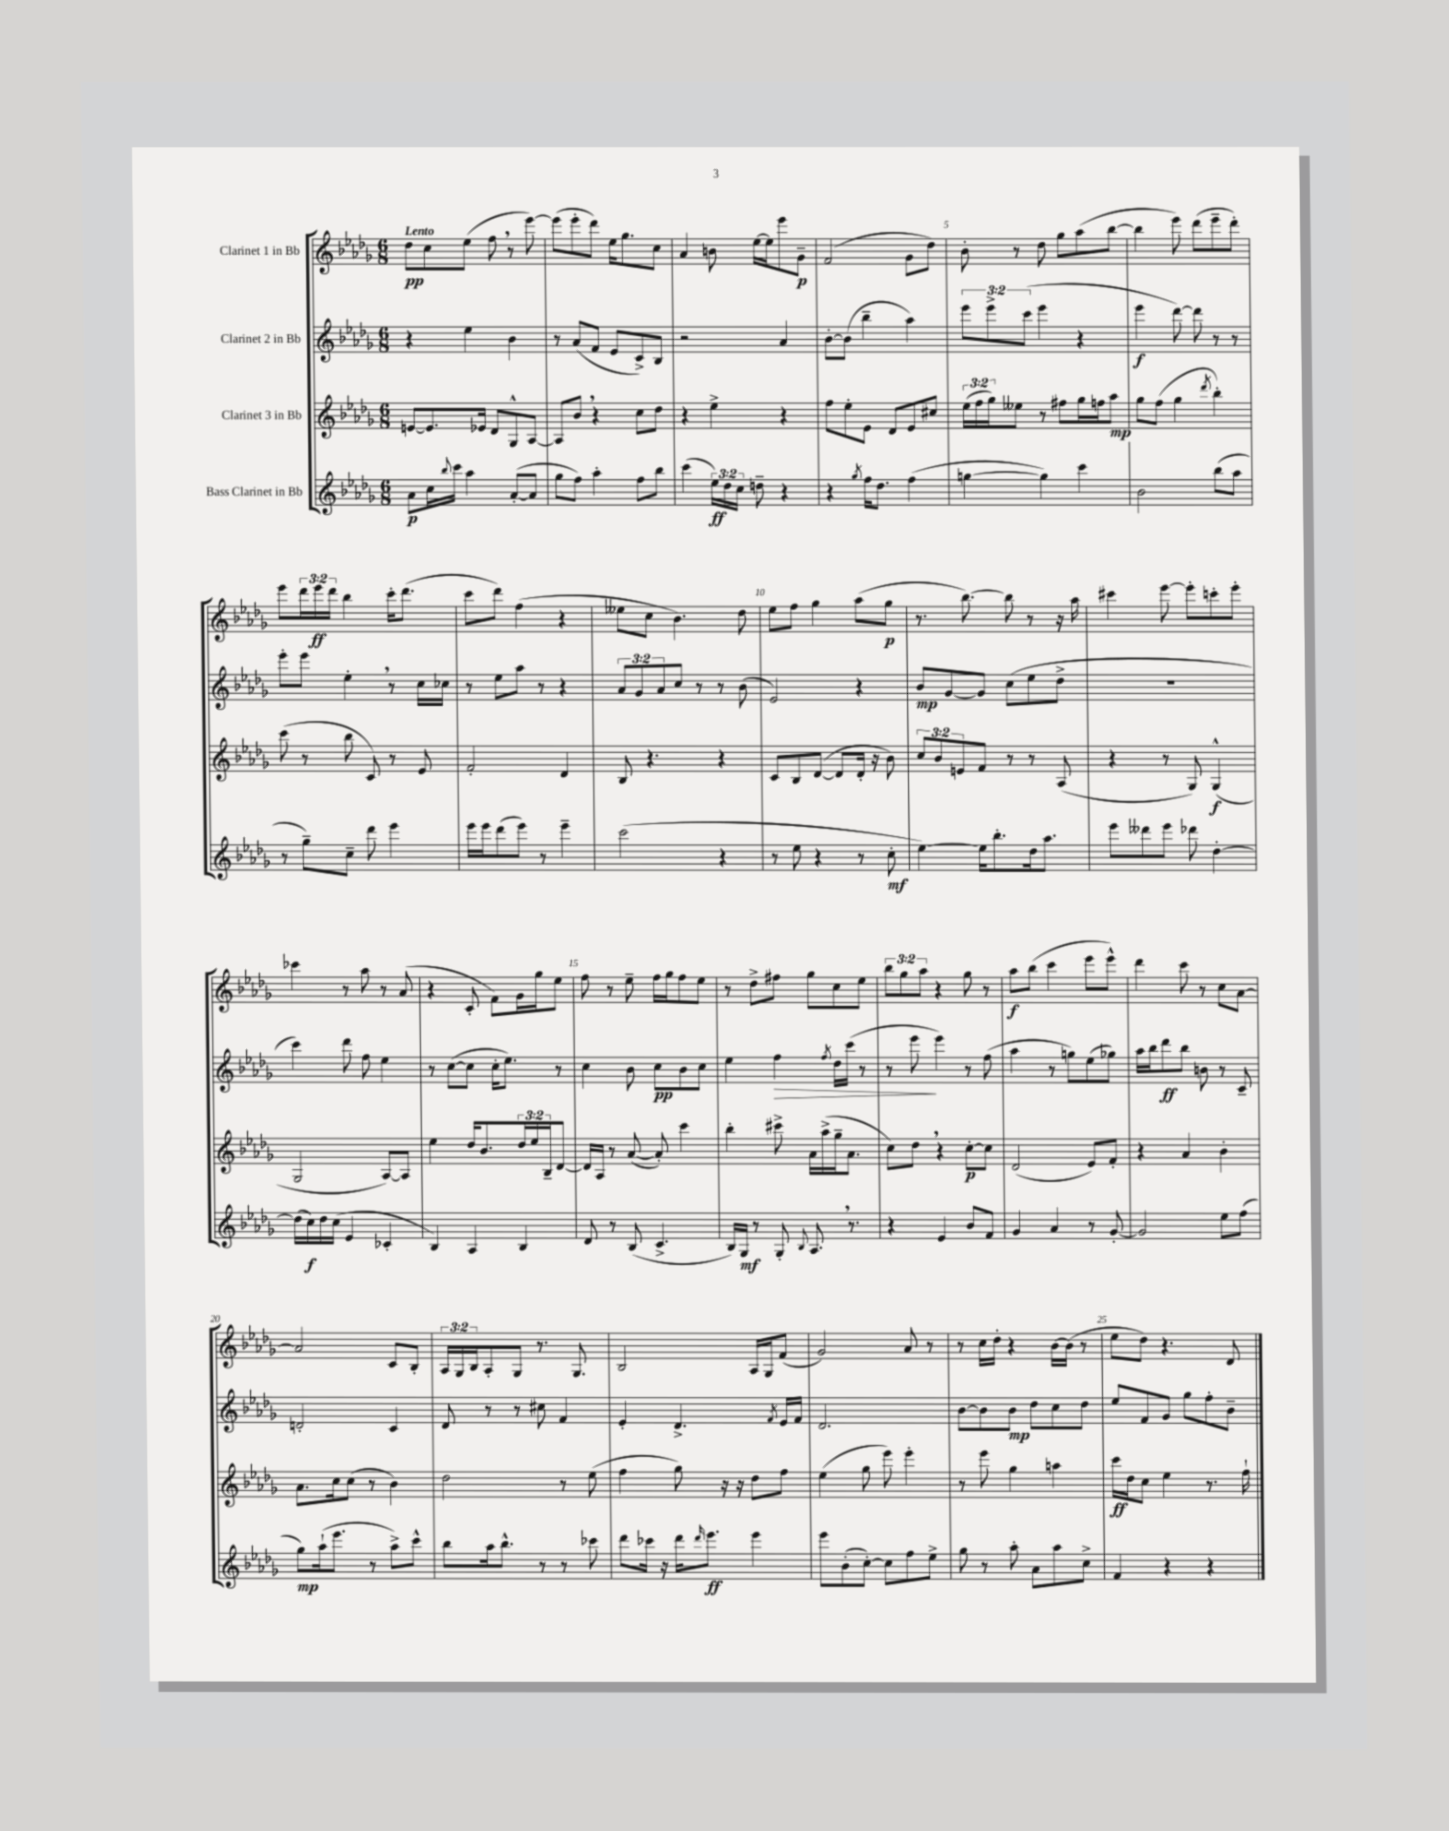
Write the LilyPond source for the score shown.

<<
\new StaffGroup <<
\new Staff = "s0" \with { instrumentName = "Clarinet 1 in Bb" } {
    \clef treble \key des \major \numericTimeSignature \time 6/8 \override Staff.TupletNumber.text = #tuplet-number::calc-fraction-text \tempo "Lento"
    des''8\pp c''8 ees''8( f''8 \breathe r8 ees'''8~) |
    ees'''8( ees'''8-. des'''8) ees''16 ges''8. c''8 |
    aes'4 b'8 ees''16~ ees''16 ees'''8 ges'8--\p |
    f'2( ges'8 des''8) |
    bes'8-. r8 des''8 ges''8 aes''8( bes''8~ |
    bes''4 ees'''8) des'''8( ees'''8-- des'''8-.) |
    ees'''8 \tuplet 3/2 { des'''16 ees'''16\ff des'''16 } bes''4 c'''16-. des'''8.( |
    c'''8 des'''8) f''4( r4 |
    eeses''8 c''8 bes'4.) des''8 |
    ees''8 f''8 ges''4 aes''8( ges''8\p |
    r8. bes''8.~) bes''8 r8 r16 aes''16 |
    cis'''4 ees'''8~ ees'''8-. c'''8-. ees'''8-. |
    ces'''4 r8 aes''8 r8 aes'8( |
    r4 c'8-. f'8) ges'16 ges''16 ees''8 |
    f''8 r8 ees''8-- f''16 ges''16 f''8 ees''8 |
    r8 des''8-> fis''8 ges''8 c''8 ees''8 |
    \tuplet 3/2 { bes''8 ges''8 aes''8 } r4 ges''8 r8 |
    aes''8\f bes''8( c'''4 ees'''8 ees'''8-^) |
    des'''4 c'''8 r8 c''8 aes'8~ |
    aes'2 c'8 bes8-. |
    \tuplet 3/2 { aes16 ges16 bes16 } aes8-. ges8 r8. ges8. |
    bes2 aes16 ges16 f'8( |
    ges'2) aes'8 r8 |
    r8 c''16 des''16-. r4 bes'16~ bes'16( r8 |
    ees''8 des''8) r4. des'8 \bar "|." |
}
\new Staff = "s1" \with { instrumentName = "Clarinet 2 in Bb" } {
    \clef treble \key des \major \numericTimeSignature \time 6/8 \override Staff.TupletNumber.text = #tuplet-number::calc-fraction-text
    r4 ees''4 bes'4 |
    r8 aes'8( f'8 ees'8 c'8->) bes8 |
    r2 aes'4 |
    bes'8~-. bes'8( bes''4-- aes''4) |
    \tuplet 3/2 { ees'''8 ees'''8-> c'''8( } ees'''4 r4 |
    ees'''4\f des'''8~) des'''8 r8 r8 |
    ees'''8-. ees'''8 ees''4-. \breathe r8 c''16 ces''16 |
    r8 ees''8 aes''8 r8 r4 |
    \tuplet 3/2 { aes'8 ges'8 aes'8 } c''8 r8 r8 bes'8( |
    ees'2) r4 |
    bes'8\mp ges'8~ ges'8 c''8( ees''8 des''8-> |
    R2. |
    c'''4) des'''8 f''8 ees''4 |
    r8 c''8~( c''8 c''16-. ees''8.) r8 |
    c''4 bes'8 c''8\pp bes'8 c''8 |
    ees''4 f''4\> \acciaccatura { f''8 } des''16 c'''16( r8 |
    r8 ees'''8\! ees'''4) r8 f''8( |
    aes''4 r8 g''8) ees''8( ges''8) |
    aes''16 bes''16 des'''8\ff bes''8 b'8 r8 c'8-- |
    d'2-. c'4 |
    des'8 r8 r8 cis''8 f'4 |
    ees'4-. des'4.-> \acciaccatura { f'8 } ees'16 f'16 |
    des'2. |
    bes'8~ bes'8 bes'8\mp des''8 c''8 des''8 |
    ees''8 f'8 ges'8 ges''8 f''8-. bes'8-- \bar "|." |
}
\new Staff = "s2" \with { instrumentName = "Clarinet 3 in Bb" } {
    \clef treble \key des \major \numericTimeSignature \time 6/8 \override Staff.TupletNumber.text = #tuplet-number::calc-fraction-text
    e'8~ e'8. ees'16 des'8 ges8-^ aes8~ |
    aes8 bes'8 \breathe r4 c''8 des''8 |
    r4 ees''4-> r4 |
    f''8 ees''8-. ees'8 des'8 ees'8 cis''8 |
    \tuplet 3/2 { ees''16( f''16 ges''16) } eeses''8 r8 fis''8 ges''16 f''16 aes''8\mp |
    ges''8 f''8( ges''4 \acciaccatura { des'''8 } bes''4-.) |
    c'''8( r8 bes''8 c'8) r8 ees'8 |
    f'2-. des'4 |
    bes8 r4. r4 |
    c'8 bes8 des'8~( des'8 des'16-. r16 bes'8) |
    \tuplet 3/2 { c''8 bes'8 e'8 } f'8 r8 r8 aes8( |
    r4 r8 ges8) ges4-^\f( |
    ges2 aes8~) aes8 |
    ees''4 des''16 bes'8. \tuplet 3/2 { des''16 ees''16 bes16-- } des'8~ |
    des'16 aes16 r8 aes'8~( aes'8-.) c'''4 |
    bes''4-. cis'''8-> aes'16 aes''16->( ges''16-- aes'8. |
    c''8) des''8 \breathe r4 c''8~-.\p c''8 |
    des'2( ees'8) f'8-. |
    r4 aes'4 bes'4-. |
    aes'8. c''16 c''8( r8 bes'4) |
    des''2 r8 ees''8( |
    f''4 ges''8) r16 r16 des''8 f''8 |
    ees''4( ges''8 ees'''8) ees'''4-. |
    r8 ees'''8 ges''4 a''4 |
    c'''16\ff des''16 c''8 ees''4 r8. f''16-! \bar "|." |
}
\new Staff = "s3" \with { instrumentName = "Bass Clarinet in Bb" } {
    \clef treble \key des \major \numericTimeSignature \time 6/8 \override Staff.TupletNumber.text = #tuplet-number::calc-fraction-text
    aes'8\p c''16 \appoggiatura { bes''8 } c'''16 aes''4 aes'8~-.( aes'8 |
    ges''8 f''8) aes''4-. f''8 bes''8 |
    c'''4( \tuplet 3/2 { ees''16\ff) des''16 c''16 } d''8-- r4 |
    r4 \acciaccatura { ges''8 } f''16 des''8. f''4( |
    g''4~ g''4) c'''4 |
    bes'2 bes''8( aes''8 |
    r8 ges''8--) c''8-- des'''8 ees'''4 |
    ees'''16 ees'''16 des'''8( ees'''8) r8 ees'''4-- |
    c'''2( r4 |
    r8 ees''8 r4 r8 c''8-.\mf |
    ees''4~) ees''16 bes''8.-. des''16 aes''8. |
    ees'''8 deses'''8 ees'''8 des'''8 des''4~-. |
    des''16( c''16\f) des''16 c''16( ees'4 ces'4-. |
    bes4) aes4 bes4 |
    des'8 r8 bes8( c'4.-> |
    bes16) ges16\mf r8 ges8-. \appoggiatura { bes8 } aes8. \breathe r8. |
    r4 ees'4 bes'8 f'8 |
    ges'4 aes'4 r8 ges'8~-. |
    ges'2 ees''8 f''8( |
    ges''8\mp) aes''16-!( ees'''8. r8 aes''8->) c'''8-^ |
    bes''8 aes''16 bes''8.-^ r8 r8 ces'''8 |
    des'''8 ces'''16 r16 des'''16 \grace { des'''16 } ees'''8.\ff ees'''4 |
    ees'''8 bes'8-.( c''8~-.) c''8 f''8 ees''8-> |
    ges''8 r8 aes''8-. aes'8 aes''8 c''8-> |
    f'4 r4 r4 \bar "|." |
}
>>
>>
\layout { \context { \Score \override BarNumber.break-visibility = ##(#f #t #t) barNumberVisibility = #(every-nth-bar-number-visible 5) } }
